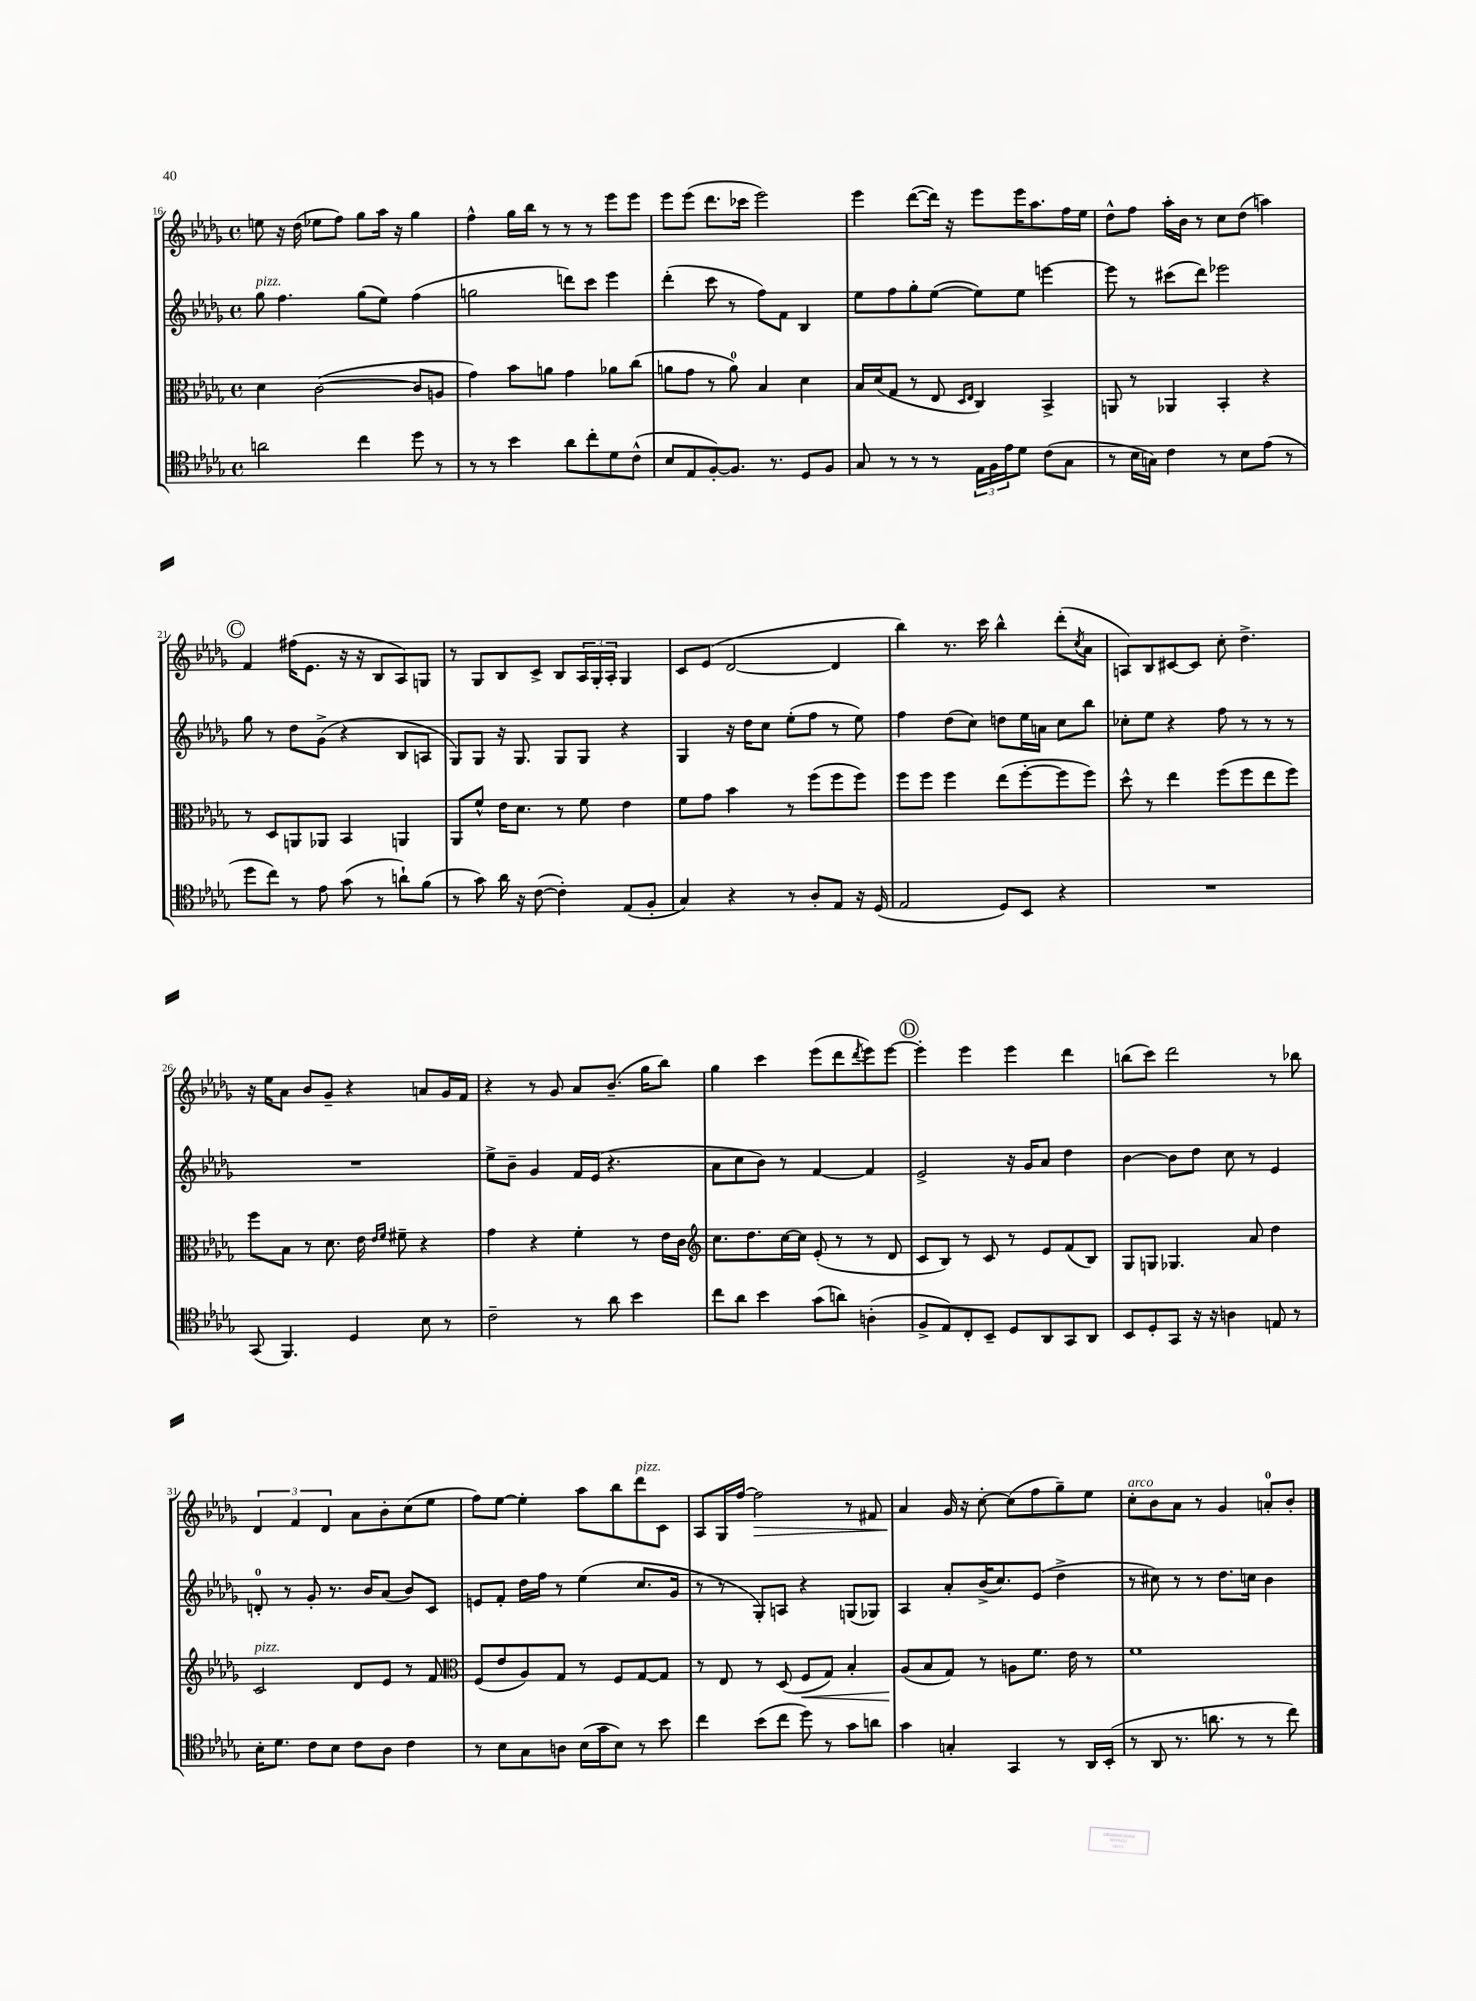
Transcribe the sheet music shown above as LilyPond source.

<<
\new StaffGroup <<
\new Staff = "s0" {
    \clef treble \key des \major \defaultTimeSignature \time 4/4
    e''8 r16 des''16( ees''8 f''8) ges''8 aes''16 r16 ges''4 |
    f''4-^ ges''16 bes''16 r8 r8 r8 ees'''8 ees'''8 |
    ees'''8 ees'''8( des'''8. ces'''16 ees'''2) |
    ees'''4 des'''8~( des'''16) r16 ees'''8 ees'''16 aes''8. f''16 ees''16 |
    des''8-^ f''8 aes''16-. bes'16 r8 c''8 des''8( a''4) |
    \mark \markup { \circle "C" } f'4 fis''16( ees'8. r16 r16 bes8 aes8) g8 |
    r8 ges8 bes8 c'8-> bes8 \tuplet 3/2 { aes16 ges16-. aes16-. } ges4 |
    c'8 ees'8( des'2~ des'4 |
    bes''4) r8. c'''16 bes''4-^ des'''8-.( \acciaccatura { c''8 } aes'8 |
    a8) bes8 cis'8~ cis'8 c''8-. des''4.-> |
    r16 ees''16 aes'8 bes'8 ges'8-- r4 a'8 ges'16 f'16 |
    r4 r8 ges'8 aes'8 bes'8.--( ges''16 bes''8) |
    ges''4 c'''4 ees'''8( des'''8 \acciaccatura { des'''8 } ees'''8) ees'''8~ |
    \mark \markup { \circle "D" } ees'''4-. ees'''4 ees'''4 des'''4 |
    b''8( c'''8) des'''2 r8 bes''8 |
    \tuplet 3/2 { des'4 f'4 des'4 } aes'8 bes'8-. c''8( ees''8 |
    f''8) ees''8~ ees''4-. aes''8 bes''8 des'''8^\markup { \italic "pizz." } c'8 |
    aes8 ges16 f''16~ f''2\> r8 fis'8 |
    aes'4\! ges'16 r16 c''8~-. c''8( f''8 ges''8--) ees''8 |
    c''8-.^\markup { \italic "arco" } bes'8 aes'8 r8 ges'4 a'8-0-. bes'8-. \bar "|." |
}
\new Staff = "s1" {
    \clef treble \key des \major \defaultTimeSignature \time 4/4
    ges''8^\markup { \italic "pizz." } f''4. ges''8( ees''8) f''4( |
    g''2 d'''8) c'''8 ees'''4 |
    des'''4-.( c'''8 r8 f''8) f'8 bes4 |
    ees''8 f''8 ges''8-. ees''8~( ees''8) ees''8 e'''4~ |
    e'''8 r8 cis'''8( des'''8) ees'''2 |
    \mark \markup { \circle "C" } ges''8 r8 des''8 ges'8->( r4 bes8 a8 |
    ges8) ges8 r16 ges8. ges8 ges8 r4 |
    ges4 r16 des''16 c''8 ees''8-.( f''8 r8 ees''8) |
    f''4 des''8( c''8) d''8 ees''16 a'16 c''8 bes''8 |
    ces''8-. ees''8 r4 f''8 r8 r8 r8 |
    R1 |
    ees''8-> bes'8-- ges'4 f'16 ees'16( r4. |
    aes'8 c''8 bes'8) r8 f'4~ f'4 |
    \mark \markup { \circle "D" } ees'2-> r16 ges'16 aes'8 des''4 |
    bes'4~ bes'8 des''8 c''8 r8 ees'4 |
    d'8-0-. r8 ges'8-. r8. bes'16 aes'8( bes'8) c'8 |
    e'8 f'8-. des''16 f''16 r8 ees''4( c''8. ges'16 |
    r8 r8 ges8-.) a8 r4 g8( ges8) |
    aes4 aes'8-. bes'16->( c''8.) ees'8( des''4-> |
    r8 cis''8) r8 r8 des''8. c''16 bes'4 \bar "|." |
}
\new Staff = "s2" {
    \clef alto \key des \major \defaultTimeSignature \time 4/4
    des'4 c'2~( c'8 a8 |
    ges'4) bes'8 a'8 ges'4 aes'8 c''8( |
    a'8 ges'8 r8 a'8-0) bes4 des'4 |
    bes16 des'16( ges8 r8 ees8 \grace { des16 ees16 } c4) bes,4-> |
    a,8 r8 aes,4 bes,4-. r4 |
    \mark \markup { \circle "C" } r8 des8 a,8 aes,8 bes,4 a,4 |
    aes,8 f'8-^ ees'16 des'8. r8 f'8 ees'4 |
    f'8 ges'8 bes'4 r8 f''8( f''8 f''8) |
    f''8 f''8 f''4 ees''8( f''8~-. f''8 f''8) |
    des''8-^ r8 ees''4 f''8( f''8 ees''8 f''8) |
    f''8 bes8 r8 des'8. ees'16 \grace { ees'16 f'16 } fis'8-- r4 |
    ges'4 r4 f'4-. r8 ees'16 c'16 |
    \clef treble c''8. des''8. c''16~ c''16 ees'8-.( r8 r8 des'8 |
    \mark \markup { \circle "D" } c'8 bes8) r8 c'8 r8 ees'8 f'8( bes8) |
    ges8 g8 ges4. aes'8 des''4 |
    c'2^\markup { \italic "pizz." } des'8 ees'8 r8 f'8 |
    \clef alto f8( ees'8 aes8) ges8 r8 f8 ges8~ ges8 |
    r8 ees8 r8 des8( f8\< ges8) bes4-. |
    aes8\!( bes8 ges8) r8 a8 f'8. ees'16 r8 |
    f'1 \bar "|." |
}
\new Staff = "s3" {
    \clef tenor \key des \major \defaultTimeSignature \time 4/4
    a'2 c''4 des''8 r8 |
    r8 r8 bes'4 aes'8 c''8-. des'8 c'8-^( |
    bes8 ees8 f8~-.) f8. r8. des8 f8 |
    ges8 r8 r8 r8 \tuplet 3/2 { ees16 f16 ees'16 } des'8 c'8( ges8 |
    r8 bes16 g16) c'4 r8 bes8 ees'8( r8 |
    \mark \markup { \circle "C" } des''8 c''8) r8 ees'8 ges'8( r8 a'8-!) f'8( |
    r8 ges'8) aes'16 r16 c'8~( c'4-.) ees8( f8-. |
    ges4) r4 r8 aes8-. ees8 r16 des16( |
    ees2 des8) bes,8 r4 |
    R1 |
    ges,8( f,4.) des4 bes8 r8 |
    c'2-- r8 aes'8 bes'4 |
    c''8 aes'8 bes'4 ges'8( a'8) a4-.( |
    \mark \markup { \circle "D" } f8-> ees8) c8-. bes,8-- des8 aes,8 ges,8 aes,8 |
    bes,8 des8-. ges,8 r16 r16 a4 e8 r8 |
    bes16-. des'8. c'8 bes8 c'8 aes8 c'4 |
    r8 bes8 ges8 a8 bes16( ges'16 bes8) r8 bes'8 |
    c''4 bes'8( c''8 des''8) r8 ges'8 a'8 |
    ges'4 g4-. ges,4 r8 aes,16 bes,16-.( |
    r8 aes,8 r8. a'8. r8 r8 c''8) \bar "|." |
}
>>
>>
\layout { \context { \Score currentBarNumber = #16 } }
